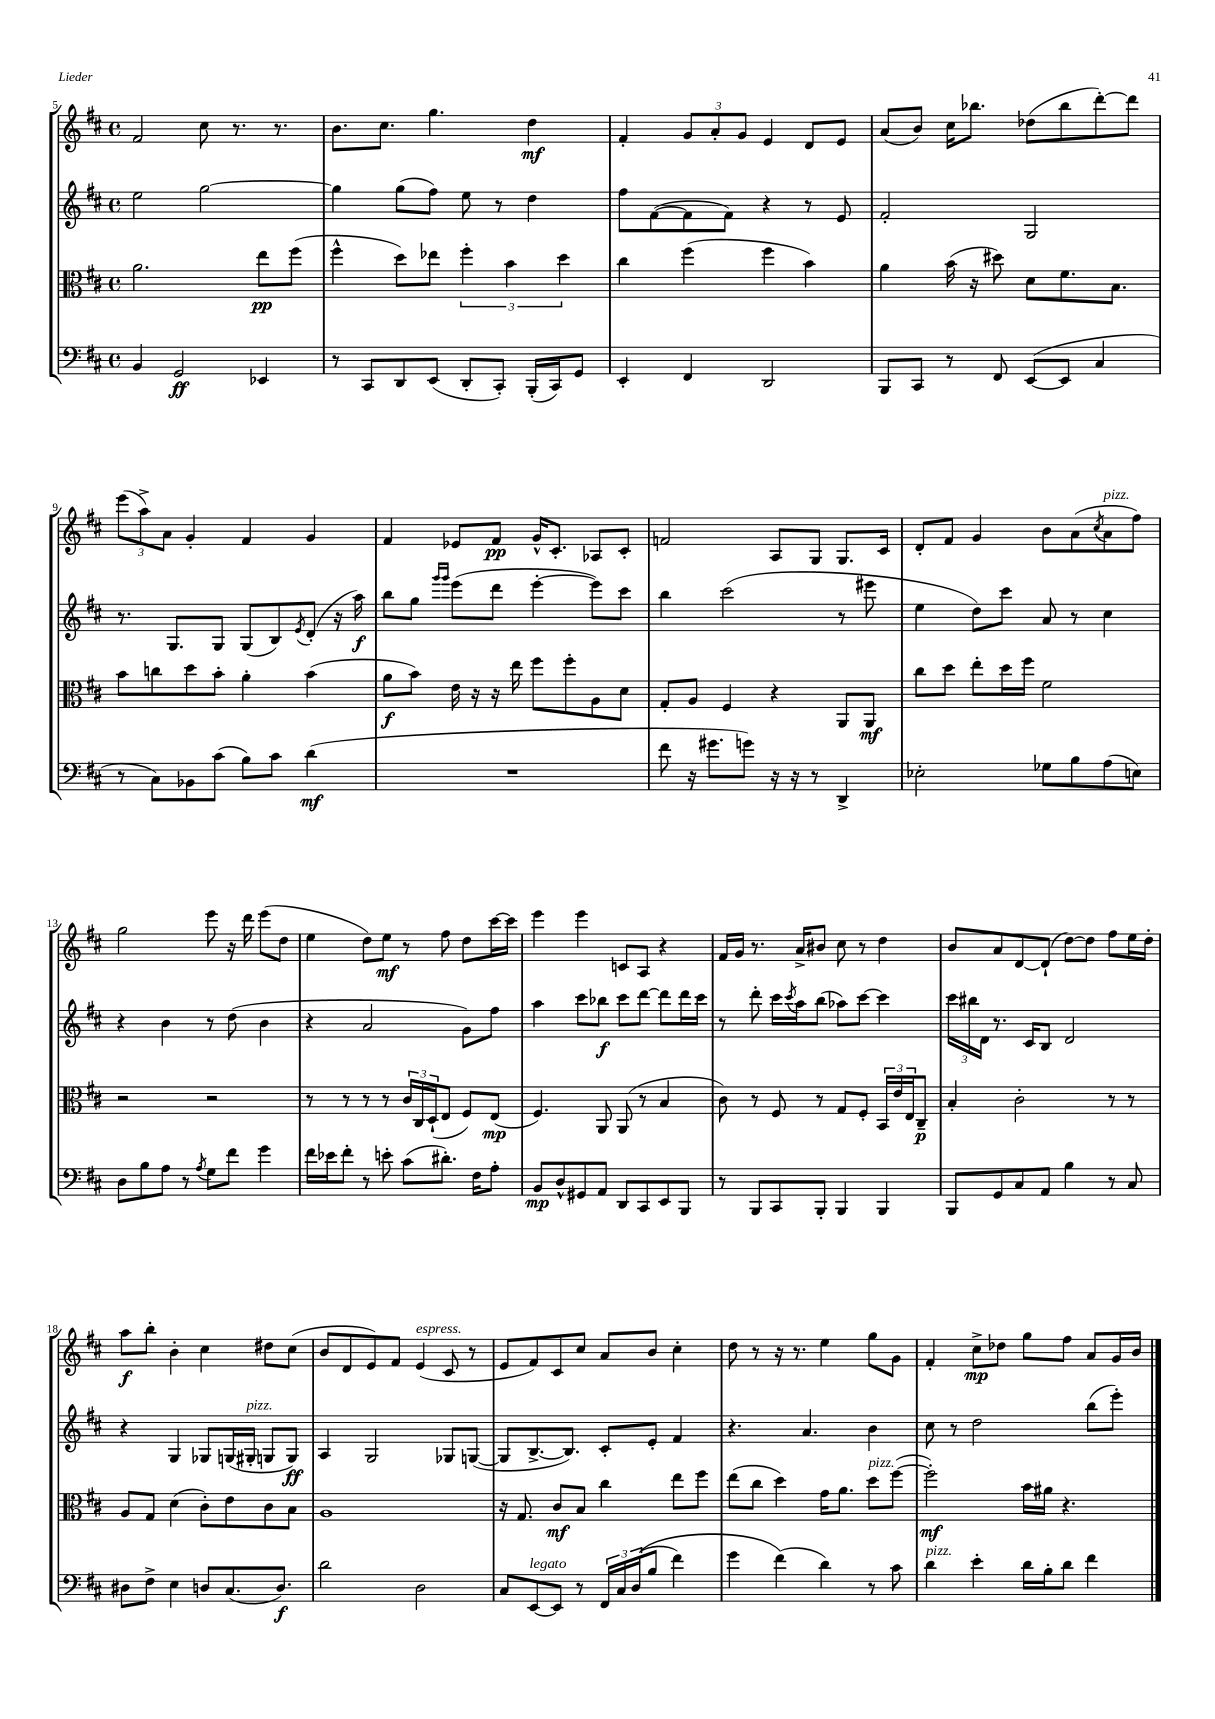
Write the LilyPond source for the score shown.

<<
\new StaffGroup <<
\new Staff = "s0" {
    \clef treble \key d \major \defaultTimeSignature \time 4/4
    fis'2 cis''8 r8. r8. |
    b'8. cis''8. g''4. d''4\mf |
    fis'4-. \tuplet 3/2 { g'8 a'8-. g'8 } e'4 d'8 e'8 |
    a'8( b'8) cis''16 bes''8. des''8( bes''8 d'''8~-.) d'''8 |
    \tuplet 3/2 { e'''8( a''8->) a'8 } g'4-. fis'4 g'4 |
    fis'4 ees'8 fis'8\pp g'16-^ cis'8.-. aes8 cis'8-. |
    f'2 a8 g8 g8. cis'16 |
    d'8-. fis'8 g'4 b'8 a'8( \acciaccatura { cis''8 } a'8^\markup { \italic "pizz." } fis''8) |
    g''2 e'''8 r16 d'''16 e'''8( d''8 |
    e''4 d''8) e''8\mf r8 fis''8 d''8 cis'''16~ cis'''16 |
    e'''4 e'''4 c'8 a8 r4 |
    fis'16 g'16 r8. a'16-> bis'8 cis''8 r8 d''4 |
    b'8 a'8 d'8~ d'8-!( d''8~) d''8 fis''8 e''16 d''16-. |
    a''8\f b''8-. b'4-. cis''4 dis''8 cis''8( |
    b'8 d'8 e'8) fis'8 e'4^\markup { \italic "espress." }( cis'8 r8 |
    e'8 fis'8) cis'8 cis''8 a'8 b'8 cis''4-. |
    d''8 r8 r16 r8. e''4 g''8 g'8 |
    fis'4-. cis''8->\mp des''8 g''8 fis''8 a'8 g'16 b'16 \bar "|." |
}
\new Staff = "s1" {
    \clef treble \key d \major \defaultTimeSignature \time 4/4
    e''2 g''2~ |
    g''4 g''8( fis''8) e''8 r8 d''4 |
    fis''8 fis'8~( fis'8 fis'8) r4 r8 e'8 |
    fis'2-. g2 |
    r8. g8. g8 g8( b8) \acciaccatura { e'8 } d'8-.( r16 a''16\f) |
    b''8 g''8 \grace { g'''16 g'''16 } e'''8( d'''8 e'''4~-. e'''8) cis'''8 |
    b''4 cis'''2( r8 eis'''8 |
    e''4 d''8) cis'''8 a'8 r8 cis''4 |
    r4 b'4 r8 d''8( b'4 |
    r4 a'2 g'8) fis''8 |
    a''4 cis'''8 bes''8\f cis'''8 d'''8~ d'''8 d'''16 cis'''16 |
    r8 d'''8-. cis'''16 \acciaccatura { cis'''8 } a''16 b''8( aes''8) cis'''8~ cis'''4 |
    \tuplet 3/2 { cis'''16 bis''16 d'16 } r8. cis'16 b8 d'2 |
    r4 g4 ges8 g16( gis16-.^\markup { \italic "pizz." } g8 g8\ff) |
    a4 g2 ges8 g8~( |
    g8 b8.~-> b8.) cis'8-. e'8-. fis'4 |
    r4. a'4. b'4 |
    cis''8 r8 d''2 b''8( e'''8-.) \bar "|." |
}
\new Staff = "s2" {
    \clef alto \key d \major \defaultTimeSignature \time 4/4
    a'2. e''8\pp fis''8( |
    fis''4-^ d''8) ees''8 \tuplet 3/2 { fis''4-. b'4 d''4 } |
    cis''4 fis''4( fis''4 b'4) |
    a'4 b'16( r16 dis''8) d'8 fis'8. b8. |
    b'8 c''8 d''8 b'8-. a'4-. b'4( |
    a'8\f b'8) e'16 r16 r16 e''16 fis''8 fis''8-. a8 d'8 |
    g8-. a8 fis4 r4 a,8 a,8\mf |
    cis''8 d''8 e''8-. d''16 fis''16 fis'2 |
    r2 r2 |
    r8 r8 r8 r8 \tuplet 3/2 { cis'16 cis16 d16-!( } e8 fis8) e8\mp( |
    fis4.) a,8 a,8( r8 b4 |
    cis'8) r8 fis8 r8 g8 fis8-. \tuplet 3/2 { b,16 e'16 e16 } cis8--\p |
    b4-. cis'2-. r8 r8 |
    a8 g8 d'4( cis'8-.) e'8 cis'8 b8 |
    a1 |
    r16 g8. cis'8\mf b8 cis''4 e''8 fis''8 |
    e''8( cis''8 d''4) g'16 a'8. d''8^\markup { \italic "pizz." } fis''8~( |
    fis''2-.\mf) b'16 ais'16 r4. \bar "|." |
}
\new Staff = "s3" {
    \clef bass \key d \major \defaultTimeSignature \time 4/4
    b,4 g,2\ff ees,4 |
    r8 cis,8 d,8 e,8( d,8-. cis,8-.) b,,16-.( cis,16) g,8 |
    e,4-. fis,4 d,2 |
    b,,8 cis,8 r8 fis,8 e,8~( e,8 cis4 |
    r8 cis8) bes,8 cis'8( b8) cis'8 d'4\mf( |
    R1 |
    fis'8 r16 gis'8. g'8) r16 r16 r8 d,4-> |
    ees2-. ges8 b8 a8( e8) |
    d8 b8 a8 r8 \acciaccatura { a8 } g8 fis'8 g'4 |
    fis'16 ees'16 fis'8-. r8 e'8-. cis'8( dis'8.-.) fis16 a8-. |
    b,8\mp d8-^ gis,8 a,8 d,8 cis,8 e,8 b,,8 |
    r8 b,,8 cis,8 b,,8-. b,,4 b,,4 |
    b,,8 g,8 cis8 a,8 b4 r8 cis8 |
    dis8 fis8-> e4 d8 cis8.( d8.\f) |
    d'2 d2 |
    cis8 e,8~^\markup { \italic "legato" } e,8 r8 \tuplet 3/2 { fis,16 cis16 d16(\( } b8 fis'4) |
    g'4 fis'4(\) d'4) r8 cis'8 |
    d'4^\markup { \italic "pizz." } e'4-. d'16 b16-. d'8 fis'4 \bar "|." |
}
>>
>>
\layout { \context { \Score currentBarNumber = #5 } }
